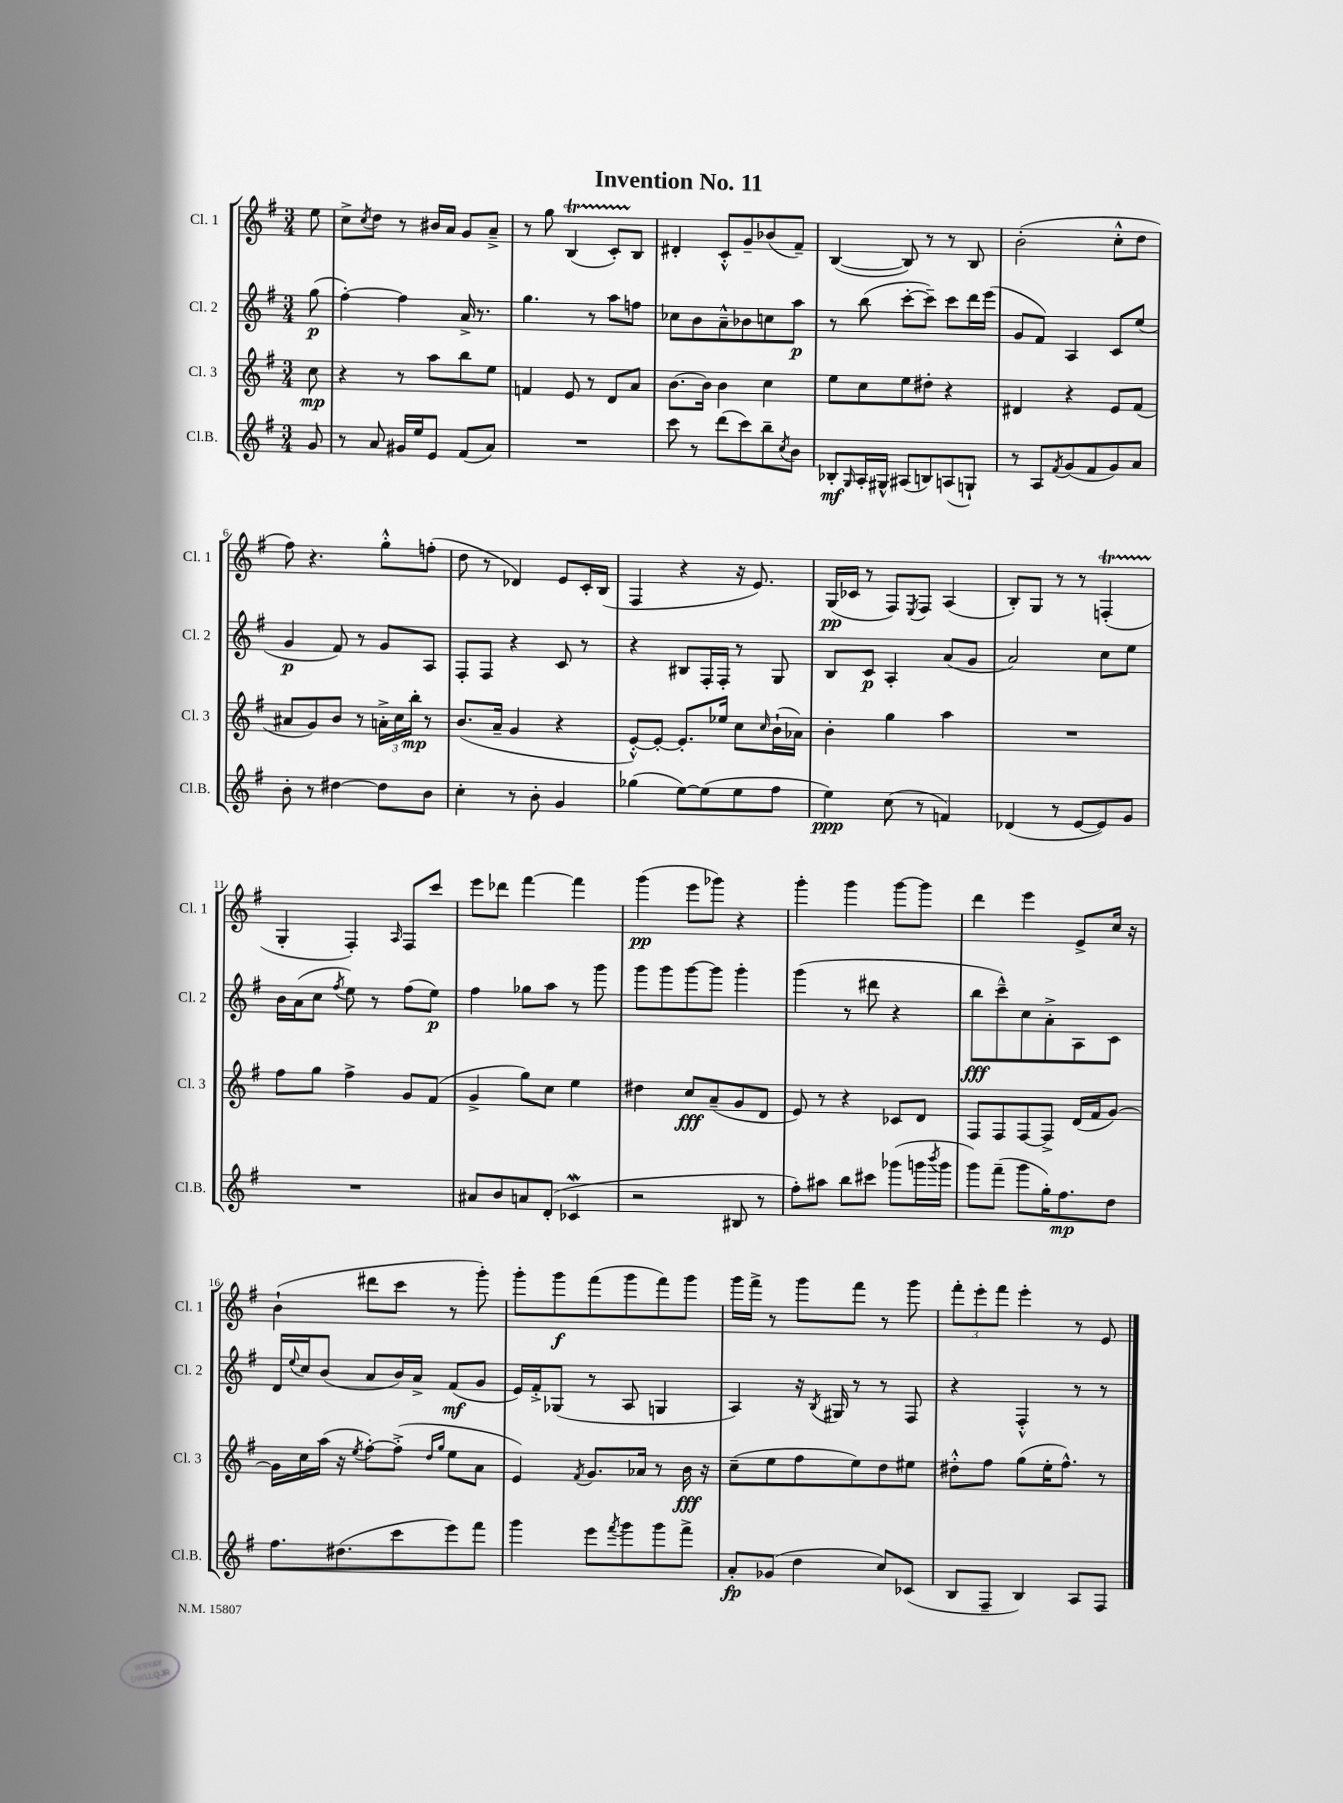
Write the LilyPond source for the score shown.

\header { title = "Invention No. 11" }
<<
\new StaffGroup <<
\new Staff = "s0" \with { instrumentName = "Cl. 1" shortInstrumentName = "Cl. 1" } {
    \clef treble \key g \major \numericTimeSignature \time 3/4 \partial 8
    e''8 |
    c''8-> \acciaccatura { c''8 } d''8 r8 bis'16 a'16 g'8 a'8---> |
    r8 g''8 b4\startTrillSpan( c'8-.) b8\stopTrillSpan |
    dis'4-. c'8-.-^ g'8-- bes'8( fis'8--) |
    b4~( b8) r8 r8 b8 |
    b'2-.( c''8-.-^ d''8 |
    fis''8) r4. g''8-.-^ f''8-.( |
    d''8 r8 des'4) e'8 c'16-. b16( |
    fis4 r4 r16 e'8.) |
    g16\pp( ces'16 r8 fis8) \acciaccatura { e8 } fis8 a4( |
    b8-.) g8 r8 r8 f4-.\startTrillSpan( |
    g4-.\stopTrillSpan fis4-.) \grace { a16 } fis8 c'''8 |
    e'''8 des'''8 fis'''4~ fis'''4 |
    g'''4\pp( e'''8 ges'''8) r4 |
    g'''4-. g'''4 g'''8~ g'''8 |
    d'''4 e'''4 e'8-> c''16 r16 |
    b'4-!( dis'''8 c'''8 r8 g'''8-.) |
    g'''8-. g'''8\f fis'''8( g'''8 fis'''8) g'''8 |
    g'''16 fis'''16-> r8 g'''8 fis'''8 r8 g'''8 |
    \tuplet 3/2 { fis'''8-. e'''8-. fis'''8 } e'''4-. r8 e'8 \bar "|." |
}
\new Staff = "s1" \with { instrumentName = "Cl. 2" shortInstrumentName = "Cl. 2" } {
    \clef treble \key g \major \numericTimeSignature \time 3/4 \partial 8
    g''8\p( |
    fis''4~-.) fis''4 a'16-> r8. |
    g''4. r8 a''8 f''8 |
    ces''8 b'8 a'8---^ bes'8 c''8 a''8\p |
    r8 b''8( c'''8~-. c'''8--) c'''8 d'''16 e'''16( |
    g'8 fis'8) a4 c'8 e''8( |
    g'4\p fis'8) r8 g'8 a8 |
    fis8-. fis8 r4 c'8 r8 |
    r4 bis8 fis16-. fis16-. r8 g8 |
    b8 c'8\p a4-. a'8( g'8 |
    a'2) c''8 e''8 |
    b'16 a'16( c''8 \acciaccatura { fis''8 } e''8) r8 fis''8( e''8\p) |
    fis''4 ges''8 a''8 r8 g'''8 |
    g'''8 g'''8 g'''8~ g'''8 g'''4-. |
    g'''4( r8 dis'''8 r4 |
    b''8\fff c'''8---^) c''8 a'8-.-> a8 c'8 |
    d'16 \appoggiatura { e''8 } c''16 b'8( a'8 b'16) a'16-> fis'8\mf( g'8 |
    e'16) fis'16-.-> ges8( r8 a8 g4 |
    a4) r16 \acciaccatura { b8 } gis16 r8 r8 fis8 |
    r4 fis4-.-^ r8 r8 \bar "|." |
}
\new Staff = "s2" \with { instrumentName = "Cl. 3" shortInstrumentName = "Cl. 3" } {
    \clef treble \key g \major \numericTimeSignature \time 3/4 \partial 8
    c''8\mp |
    r4 r8 a''8 b''8 e''8 |
    f'4 e'8 r8 d'8 a'8 |
    b'8.~ b'16 b'4 c''4 |
    e''8 c''8 e''8 dis''8-. r4 |
    dis'4 r4 e'8 fis'8( |
    ais'8 g'8) b'8 r8 \tuplet 3/2 { a'16-.-> c''16 b''16-.\mp } r8 |
    b'8.( a'16-- g'4 r4 |
    e'8~-.-^) e'8~-. e'8.-. ees''16 c''8 \grace { c''16 } b'16-!( aes'16) |
    b'4-. g''4 a''4 |
    R2. |
    fis''8 g''8 fis''4-> g'8 fis'8( |
    g'4-> g''8) c''8 e''4 |
    dis''4 c''8\fff a'8--( g'8 d'8 |
    e'8) r8 r4 ces'8 d'8 |
    fis8 fis8 fis8~ fis8-> d'16( fis'16 g'8~) |
    g'16 c''16 a''16( r16 \acciaccatura { e''8 } fis''8~-.) fis''8-.->( \grace { d''16 g''16 } e''8 a'8 |
    e'4) \acciaccatura { fis'8 } g'8. aes'16 r8 b'16\fff r16 |
    c''8--( e''8 fis''8 e''8) d''8 eis''8 |
    dis''8-.-^ fis''8 g''8( e''16-. fis''8.-^) r8 \bar "|." |
}
\new Staff = "s3" \with { instrumentName = "Cl.B." shortInstrumentName = "Cl.B." } {
    \clef treble \key g \major \numericTimeSignature \time 3/4 \partial 8
    g'8 |
    r8 a'8 gis'16 e''16 e'8 fis'8( a'8) |
    R2. |
    c'''8 r8 d'''8( c'''8) b''8-- \acciaccatura { c''8 } b'8 |
    bes8-.\mf \grace { g16 } a16-. gis16-^ ais8( b8) a8( g8-!) |
    r8 a8 \acciaccatura { fis'8 } g'8( fis'8 g'8) a'8 |
    b'8-. r8 dis''4~ dis''8 b'8 |
    c''4-. r8 b'8-. g'4 |
    ges''4( e''8~) e''8( e''8 fis''8 |
    e''4\ppp) c''8( r8 f'4) |
    des'4( r8 e'8~ e'8) g'8 |
    R2. |
    ais'8 b'8 a'8 d'8-.( ces'4\mordent |
    r2 bis8 r8 |
    fis''8-.) ais''8 b''8 cis'''8 ges'''8( g'''16 \acciaccatura { b'''8 } g'''16 |
    g'''8) fis'''8--( g'''8 g''16-.) fis''8.\mp d''8 |
    fis''8. dis''8.( c'''8 e'''8) fis'''8 |
    g'''4 e'''8 \acciaccatura { fis'''8 } g'''8 g'''8 fis'''8-> |
    a'8-.\fp ges'8( d''4 c''8) ces'8( |
    b8 fis8-- b4) a8 fis8 \bar "|." |
}
>>
>>
